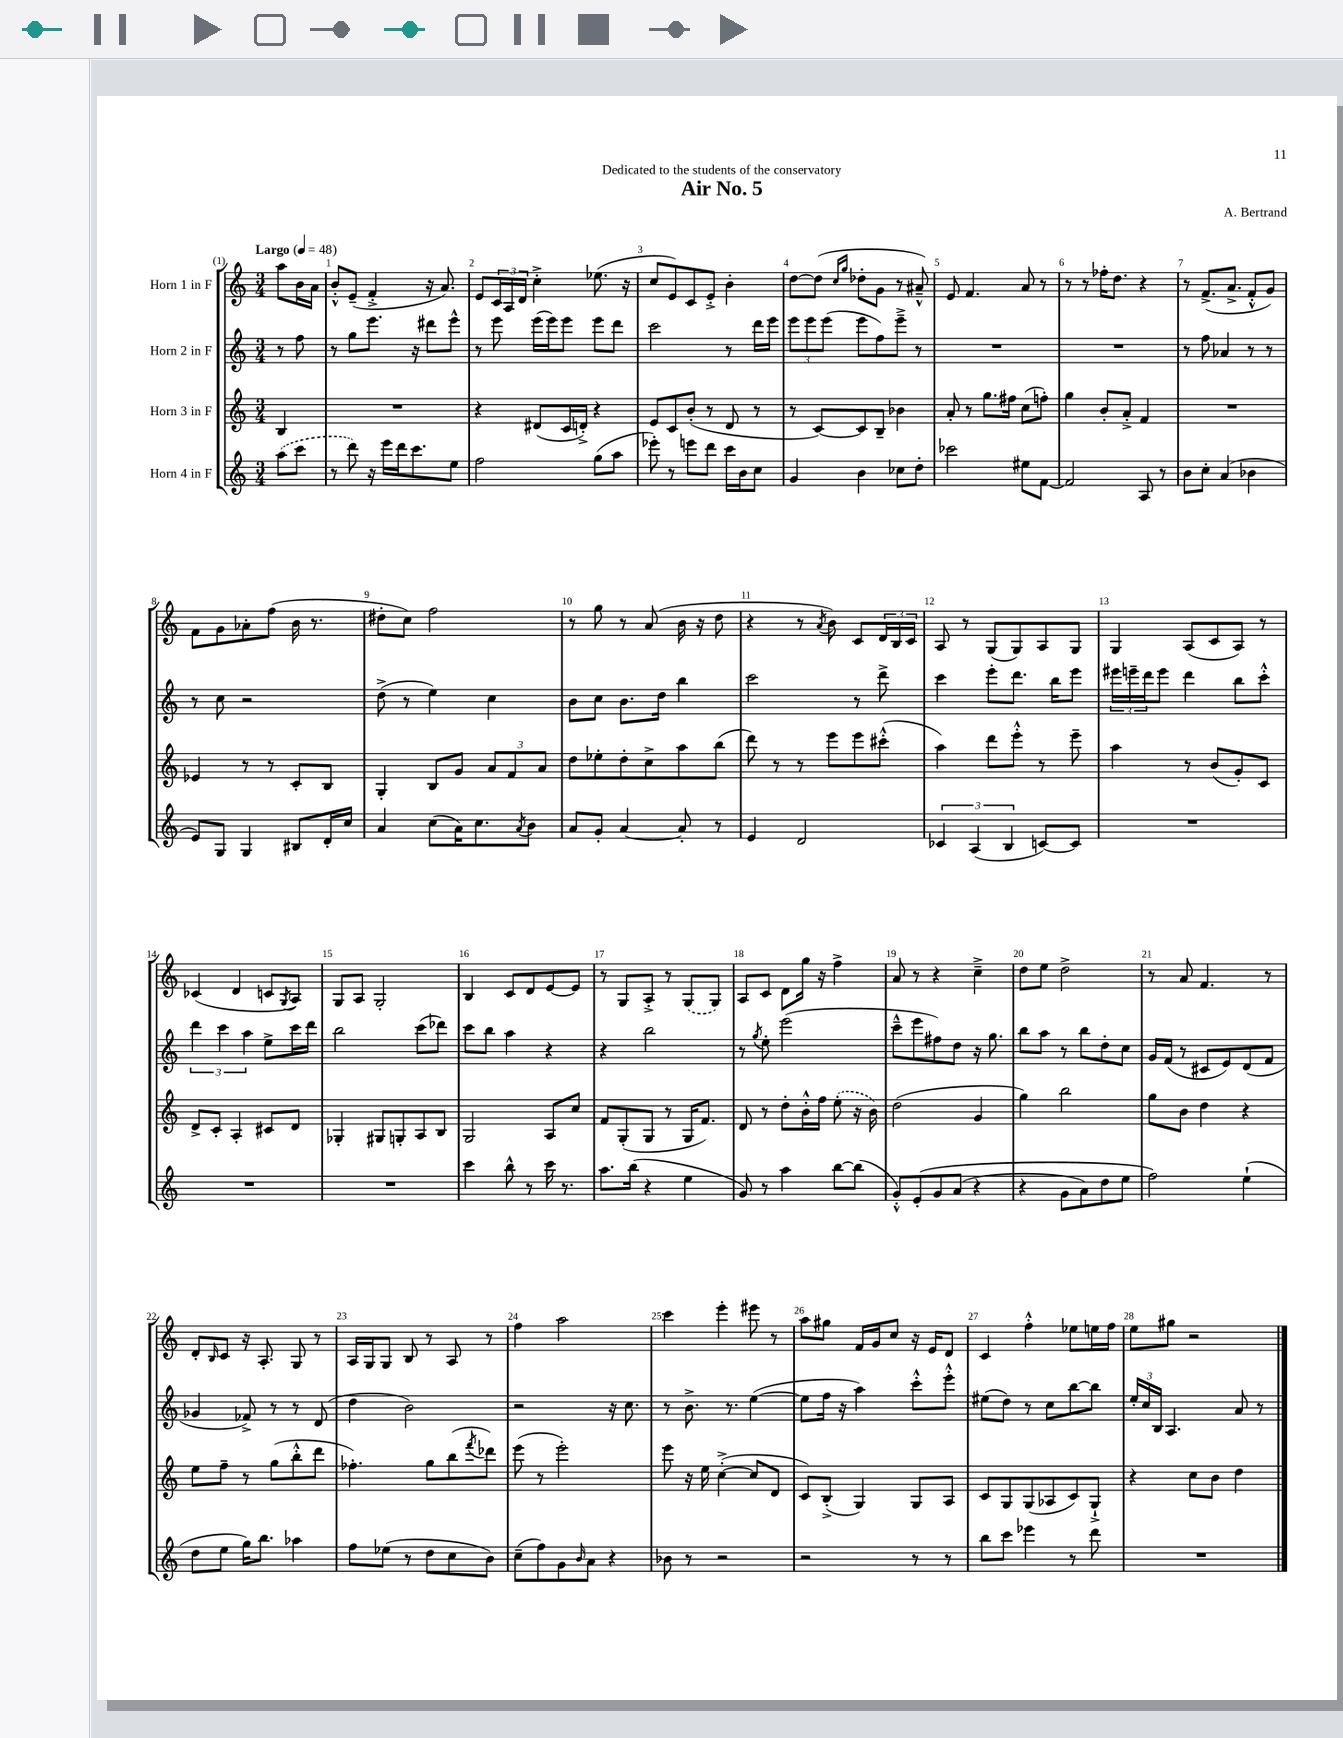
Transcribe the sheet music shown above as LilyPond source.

\header { title = "Air No. 5" composer = "A. Bertrand" dedication = "Dedicated to the students of the conservatory" }
<<
\new StaffGroup <<
\new Staff = "s0" \with { instrumentName = "Horn 1 in F" } {
    \clef treble \key c \major \numericTimeSignature \time 3/4 \partial 4 \tempo "Largo" 4 = 48
    a''8 b'16 a'16 |
    b'8-.-^ e'8--( f'4-.-> r16 a'8.) |
    e'8 \tuplet 3/2 { c'16 a16 d'16 } c''4-.-> ees''8.( r16 |
    c''8 e'8) c'8 e'8-.-> b'4-. |
    d''8~ d''8( \grace { c''16 g''16 } des''8-. g'8 r8 ais'8---^) |
    e'8 f'4. a'8 r8 |
    r8 r8 fes''16-. d''8. r4 |
    r8 f'8.->( a'8.-> f'8-.-^ g'8) |
    f'8 g'8 aes'8-. f''8( b'16 r8. |
    dis''8-. c''8) f''2 |
    r8 g''8 r8 a'8( b'16 r16 d''8 |
    r4 r8 \acciaccatura { a'8 } b'8) c'8 \tuplet 3/2 { d'16 b16 c'16 } |
    a8 r8 g8( g8) a8 g8 |
    g4 a8( c'8 a8) r8 |
    ces'4( d'4 c'8 \acciaccatura { g8 } a8) |
    g8 a8 g2-. |
    b4 c'8 d'8 e'8~ e'8 |
    r8 g8 a8-.-> r8 \once \slurDashed g8( g8) |
    a8 c'8 d'8 g''16 r16 f''4-> |
    a'8 r8 r4 c''4---> |
    d''8 e''8 d''2-> |
    r8 a'8 f'4. r8 |
    d'8-. \grace { b16 } c'8 r16 a8.-. g8 r8 |
    a16 g16 g8 b8 r8 a8 r8 |
    f''4 a''2 |
    c'''4 e'''4-. eis'''8 r8 |
    a''8 gis''8 f'16 g'16 c''8 r16 e'16 d'8 |
    c'4 f''4-.-^ ees''8 e''16 f''16 |
    e''8 gis''8 r2 \bar "|." |
}
\new Staff = "s1" \with { instrumentName = "Horn 2 in F" } {
    \clef treble \key c \major \numericTimeSignature \time 3/4 \partial 4
    r8 f''8 |
    r8 g''8 e'''8. r16 dis'''8 e'''8-^ |
    r8 e'''8 e'''16( e'''16) e'''8 e'''8 d'''8 |
    c'''2 r8 d'''16 e'''16 |
    \tuplet 3/2 { e'''8 e'''8 e'''8( } e'''8 f''8) e'''8---> r8 |
    R2. |
    R2. |
    r8 f''8 aes'4 r8 r8 |
    r8 c''8 r2 |
    d''8->( r8 e''4) c''4 |
    b'8 c''8 b'8. d''16 b''4 |
    c'''2 r8 d'''8-> |
    c'''4 e'''8-. d'''8. b''16 e'''8 |
    \tuplet 3/2 { eis'''16 e'''16-- d'''16 } e'''8 d'''4 b''8 c'''8-.-^ |
    \tuplet 3/2 { d'''4 c'''4 a''4 } e''8-> c'''16 d'''16 |
    b''2 c'''8( des'''8) |
    c'''8 b''8 a''4 r4 |
    r4 b''2 |
    r8 \acciaccatura { g''8 } e''8-. e'''2( |
    c'''8---^ e'''8 fis''8) d''8 r16 g''8. |
    b''8 a''8 r8 b''8 d''8-. c''8 |
    g'16 f'16( r8 cis'8 e'8) d'8( f'8 |
    ges'4 fes'8->) r8 r8 d'8( |
    d''4 b'2) |
    r2 r16 c''8. |
    r8 b'8.-> r8. e''4~( |
    e''8 f''16 r16 a''4) c'''8-.-^ e'''8-.-^ |
    eis''8( d''8) r8 c''8 b''8~ b''8 |
    \tuplet 3/2 { e''16-. c''16 b16 } a4. a'8 r8 \bar "|." |
}
\new Staff = "s2" \with { instrumentName = "Horn 3 in F" } {
    \clef treble \key c \major \numericTimeSignature \time 3/4 \partial 4
    b4 |
    R2. |
    r4 dis'8( c'16 d'16-.->) r4 |
    e'8 c'8 b'8-.( r8 d'8 r8 |
    r8 c'8~) c'8 b8-- bes'4 |
    a'8-. r8 g''8. fis''16 c''8( f''8-.) |
    g''4 b'8-. a'8-.-> f'4 |
    R2. |
    ees'4 r8 r8 c'8-. b8 |
    g4-. b8 g'8 \tuplet 3/2 { a'8 f'8 a'8 } |
    d''8 ees''8-. d''8-. c''8-> a''8 b''8( |
    d'''8) r8 r8 e'''8 e'''8 cis'''8-.-^( |
    a''4) d'''8 e'''8-.-^ r8 e'''8-- |
    a''4 r8 b'8( g'8-.) c'8 |
    d'8-> c'8-. a4-. cis'8 d'8 |
    ges4-. gis8 g8-. a8 b8 |
    g2 a8 c''8 |
    f'8 g8-.( g8 r8 g16 f'8.) |
    d'8 r8 d''8-. b'16-.-^ f''16 \once \slurDashed e''8-.( r16 b'16) |
    d''2( g'4 |
    g''4) b''2 |
    g''8 b'8 d''4 r4 |
    e''8 f''8-- r8 g''8( b''8-.-^ d'''8 |
    fes''4.-.) g''8 b''8( \acciaccatura { f'''8 } des'''8) |
    e'''8( r8 e'''2-.) |
    e'''8 r16 e''16 c''4~-.->( c''8 d'8 |
    c'8) b8-.->( g4) g8 a8 |
    c'8 g8 g8( aes8 c'8) g8-!-> |
    r4 c''8 b'8 d''4 \bar "|." |
}
\new Staff = "s3" \with { instrumentName = "Horn 4 in F" } {
    \clef treble \key c \major \numericTimeSignature \time 3/4 \partial 4
    \once \slurDashed a''8( c'''8 |
    r8 d'''8) r16 e'''16 d'''16 c'''8. e''8 |
    f''2 g''8( a''8 |
    ees'''8-.) r8 e'''8 d'''8 c'''16 b'16 c''8 |
    g'4 b'4 ces''8 d''8-. |
    ces'''2 eis''8 f'8~ |
    f'2 a8 r8 |
    b'8 c''8-. a'4( bes'4 |
    e'8) g8 g4 bis8 d'16-. c''16 |
    a'4 c''8( a'16) c''8. \acciaccatura { a'8 } b'8 |
    a'8 g'8-. a'4~ a'8-. r8 |
    e'4 d'2 |
    \tuplet 3/2 { ces'4 a4( b4 } c'8~) c'8 |
    R2. |
    R2. |
    R2. |
    c'''4 b''8-^ r8 c'''16 r8. |
    a''8. b''16( r4 e''4 |
    g'8) r8 a''4 b''8~ b''8( |
    g'8-.-^) e'8-.\( g'8 a'8( r4 |
    r4 g'8 a'8) d''8 e''8 |
    f''2\) e''4-!( |
    d''8 e''8 g''16) b''8. aes''4 |
    f''8 ees''8( r8 d''8 c''8 b'8) |
    c''8--( f''8) g'8 \grace { b'16 } a'8 r4 |
    bes'8 r8 r2 |
    r2 r8 r8 |
    b''8 c'''8 ees'''4 r8 d'''8 |
    R2. \bar "|." |
}
>>
>>
\layout { \context { \Score \override BarNumber.break-visibility = ##(#f #t #t) barNumberVisibility = #all-bar-numbers-visible } }
